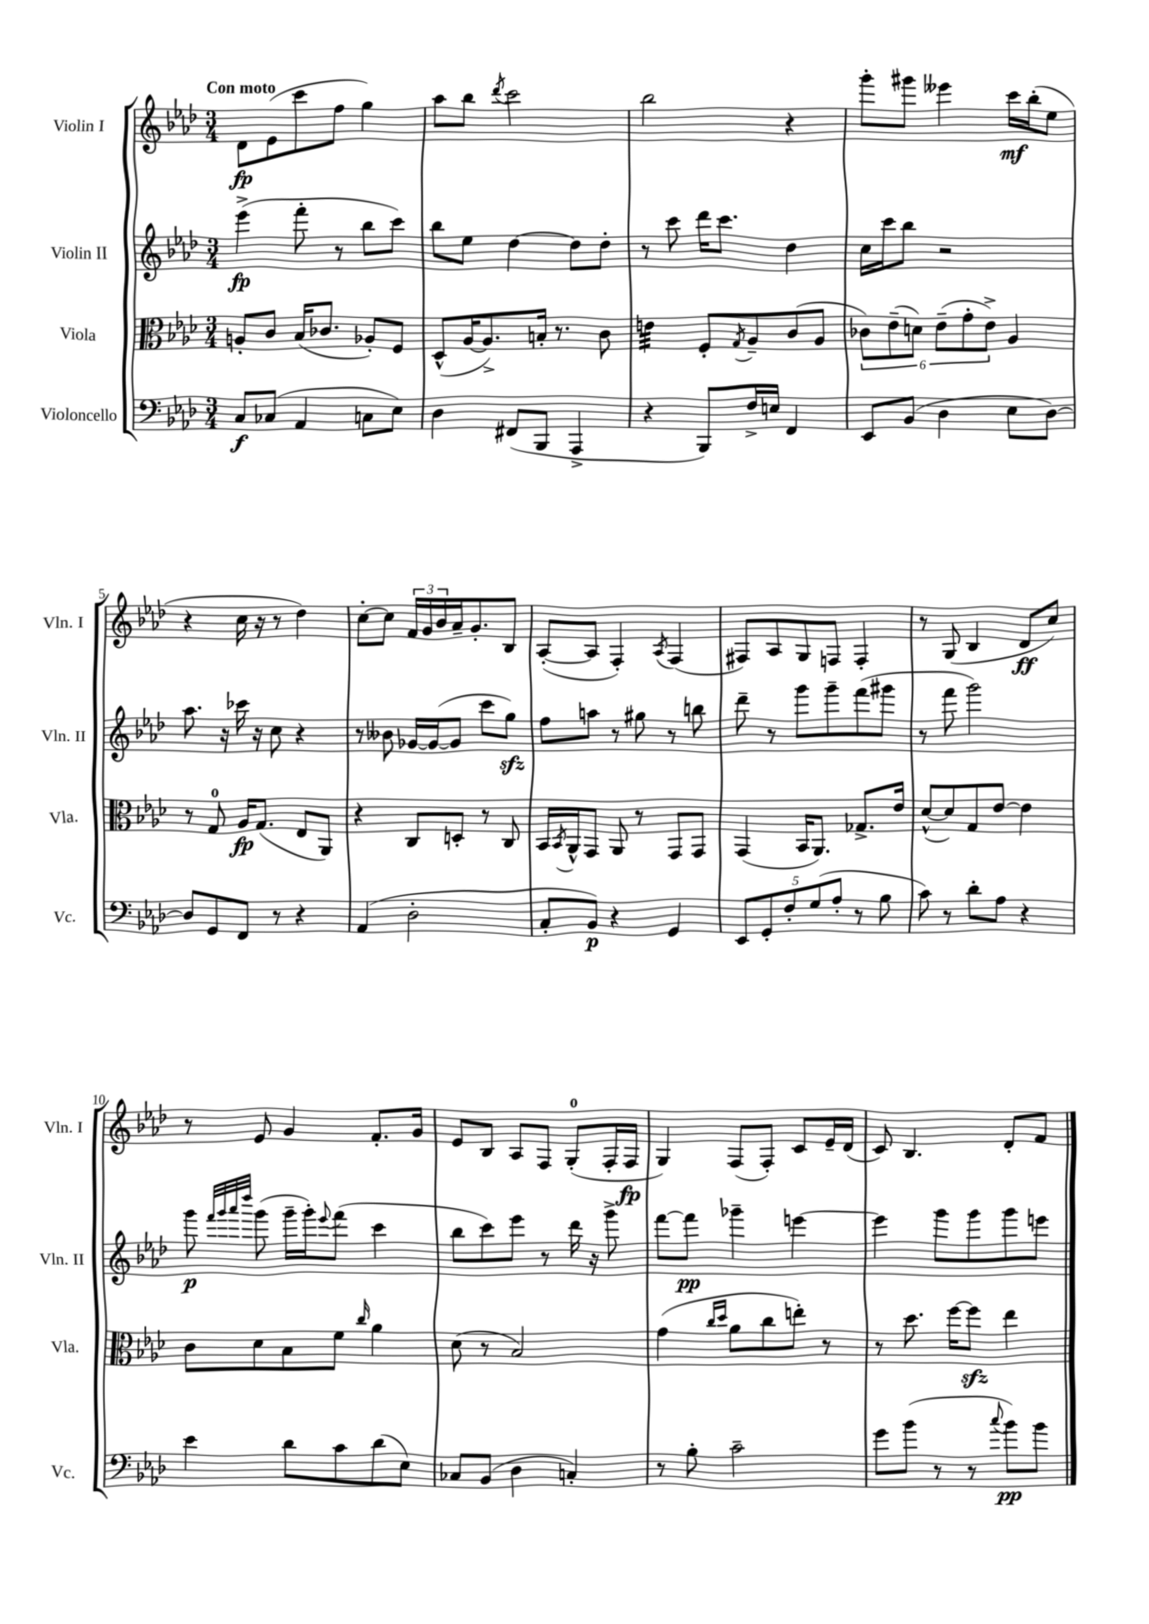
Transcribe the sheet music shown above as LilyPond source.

<<
\new StaffGroup <<
\new Staff = "s0" \with { instrumentName = "Violin I" shortInstrumentName = "Vln. I" } {
    \clef treble \key aes \major \numericTimeSignature \time 3/4 \tempo "Con moto"
    des'8\fp ees'8( c'''8 f''8 g''4) |
    aes''8 bes''8 \acciaccatura { des'''8 } c'''2 |
    bes''2 r4 |
    g'''8-. gis'''8 eeses'''4 c'''16\mf bes''16-.( ees''8 |
    r4 c''16 r16 r8 des''4) |
    c''8~-. c''8 \tuplet 3/2 { f'16 g'16 bes'16 } aes'16-- g'8.-. bes8 |
    aes8~-.( aes8 f4-.) \acciaccatura { aes8 } f4( |
    fis8) aes8 g8 f8 f4-. |
    r8 g8( bes4 des'8\ff c''8) |
    r8 ees'8 g'4 f'8.-. g'16 |
    ees'8 bes8 aes8 f8 g8-0-.( f16-. f16\fp |
    g4) f8( f8-.) c'8 ees'16-- des'16( |
    c'8) bes4. des'8-. f'8 \bar "|." |
}
\new Staff = "s1" \with { instrumentName = "Violin II" shortInstrumentName = "Vln. II" } {
    \clef treble \key aes \major \numericTimeSignature \time 3/4
    ees'''4->\fp( f'''8-. r8 bes''8 c'''8) |
    bes''8 ees''8 des''4~ des''8 des''8-. |
    r8 c'''8 des'''16 c'''8. des''4 |
    c''16 c'''16 bes''8 r2 |
    aes''8. r16 ces'''16 r16 c''8 r4 |
    r8 beses'8 ges'16~ ges'16~( ges'8 c'''8 g''8\sfz) |
    f''8 a''8 r8 gis''8 r8 b''8 |
    des'''8-- r8 g'''8 g'''8-- f'''8( gis'''8 |
    r8 f'''8 g'''2) |
    g'''8\p \grace { f'''32 g'''32 aes'''32 des''''32 } g'''8( g'''16-- g'''16-.) \appoggiatura { ees'''8 } f'''8( c'''4 |
    bes''8 c'''8) ees'''8 r8 des'''16 r16 g'''8-> |
    f'''8~ f'''8\pp ges'''4-- e'''4~ |
    e'''4 g'''8 g'''8 g'''8 e'''8 \bar "|." |
}
\new Staff = "s2" \with { instrumentName = "Viola" shortInstrumentName = "Vla." } {
    \clef alto \key aes \major \numericTimeSignature \time 3/4
    a8-. c'8 bes16( ces'8. aes8-.) f8 |
    des8-^( aes16~ aes8.->) b16-. r8. c'8 |
    e'4:32 f8-. \acciaccatura { g8 } aes8-- c'8( aes8 |
    \tuplet 6/4 { ces'8) ees'8--( d'8) ees'8--( g'8-. ees'8->) } aes4 |
    r8 g8-0 aes16\fp g8.( ees8 aes,8) |
    r4 c8 d8-. r8 c8 |
    bes,16 \acciaccatura { bes,8 } aes,16-^ g,8 aes,8 r8 g,8 g,8 |
    g,4( bes,16 aes,8.) ges8.-> ees'16 |
    des'8~-^( des'8) g8 ees'8~ ees'4 |
    c'8 des'8 bes8 f'8 \grace { c''16 } aes'4 |
    des'8( r8 bes2) |
    g'4( \grace { c''16 des''16 } aes'8 c''8 e''8-.) r8 |
    r8 des''8. f''16~ f''8\sfz ees''4 \bar "|." |
}
\new Staff = "s3" \with { instrumentName = "Violoncello" shortInstrumentName = "Vc." } {
    \clef bass \key aes \major \numericTimeSignature \time 3/4
    c8\f ces8( aes,4 c8 ees8) |
    des4 fis,8( bes,,8 aes,,4-> |
    r4 bes,,8) f16-> e16 f,4 |
    ees,8 bes,8( des4 ees8 des8~) |
    des8 g,8 f,8 r8 r4 |
    aes,4( des2-. |
    c8-. bes,8\p) r4 g,4 |
    \tuplet 5/4 { ees,8 g,8-. f8-. g8( aes8-. } r8 bes8 |
    c'8) r8 des'8-. aes8 r4 |
    ees'4 des'8 c'8 des'8( ees8) |
    ces8 bes,8( des4 c4-.) |
    r8 bes8-. c'2-- |
    g'8 bes'8( r8 r8 \appoggiatura { c''8 } bes'8\pp) bes'8 \bar "|." |
}
>>
>>
